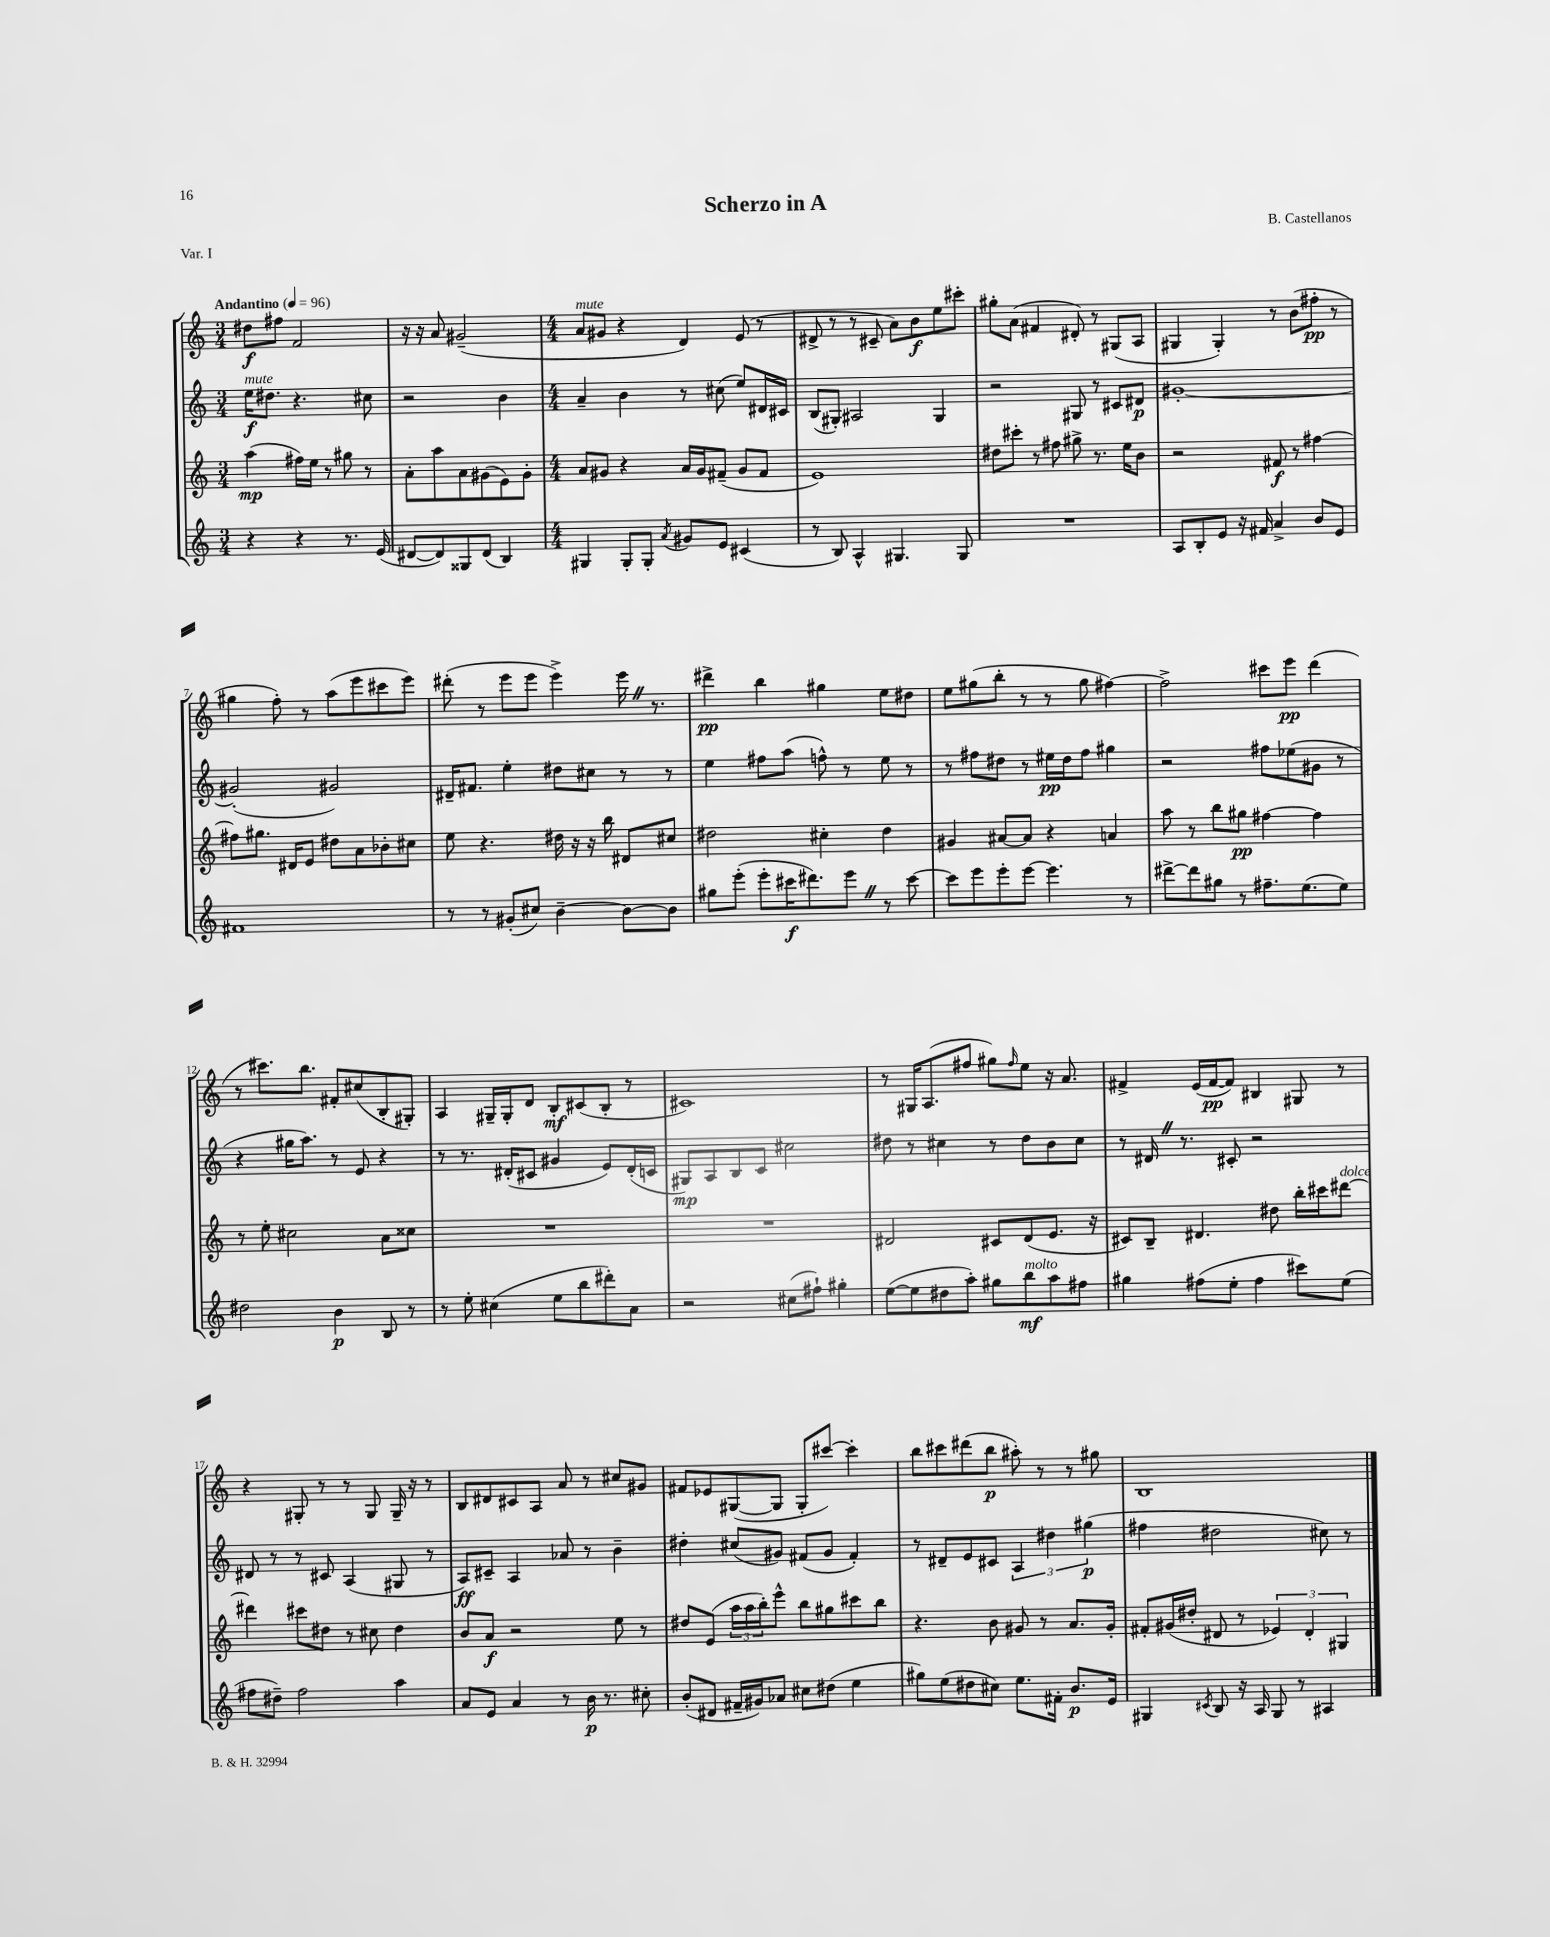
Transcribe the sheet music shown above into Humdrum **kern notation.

**kern	**dynam	**kern	**dynam	**kern	**dynam	**kern	**dynam
*part4	*part4	*part3	*part3	*part2	*part2	*part1	*part1
*staff4	*staff4	*staff3	*staff3	*staff2	*staff2	*staff1	*staff1
*clefG2	*	*clefG2	*	*clefG2	*	*clefG2	*
*k[]	*	*k[]	*	*k[]	*	*k[]	*
*M3/4	*	*M3/4	*	*M3/4	*	*M3/4	*
*MM96	*	*MM96	*	*MM96	*	*MM96	*
=1	=1	=1	=1	=1	=1	=1	=1
!	!	!	!	!	!	!LO:TX:a:B:t=Andantino	!
!	!	!	!	!LO:TX:a:i:t=mute	!	!	!
4r	.	(4aa\	mp	16ee\KL	f	8dd#X\L	f
.	.	.	.	8.dd#X\J	.	.	.
.	.	.	.	.	.	8ff#X\J	.
4r	.	16ff#X\LL)	.	4.r	.	2f/	.
.	.	16ee\JJ	.	.	.	.	.
.	.	8r	.	.	.	.	.
8.r	.	8gg#X\	.	.	.	.	.
.	.	8r	.	8cc#X\	.	.	.
(16e/	.	.	.	.	.	.	.
=2	=2	=2	=2	=2	=2	=2	=2
[8d#X/L	.	8a'\L	.	2r	.	16r	.
.	.	.	.	.	.	16r	.
8d#/])	.	8aa\	.	.	.	8a/	.
8G##X/	.	8a\	.	.	.	(2g#X~/	.
(8d#/J	.	(8g#X\	.	.	.	.	.
4B/)	.	8e\)	.	4b\	.	.	.
.	.	8g#'\J	.	.	.	.	.
=3	=3	=3	=3	=3	=3	=3	=3
*M4/4	*	*M4/4	*	*M4/4	*	*M4/4	*
!	!	!	!	!	!	!LO:TX:a:i:t=mute	!
4G#X/	.	8a/L	.	4a~/	.	8a/L	.
.	.	8g#X/J	.	.	.	8g#X/J	.
8G#'/L	.	4r	.	4b\	.	4r	.
8G#'/J	.	.	.	.	.	.	.
8qa/	.	.	.	.	.	.	.
8g#X/L	.	16a/LL	.	8r	.	4d/)	.
.	.	16g#/J	.	.	.	.	.
8e/J	.	(8f#X~/J	.	(8cc#X\	.	.	.
(4c#X/	.	8g#/L	.	8ee/L)	.	(8e/	.
.	.	8f#/J	.	16d#X/L	.	8r	.
.	.	.	.	16c#X/JJ	.	.	.
=4	=4	=4	=4	=4	=4	=4	=4
8r	.	1e)	.	(8B/L	.	8d#X^/	.
8B/)	.	.	.	8G#X'/J)	.	8r	.
4A^^/	.	.	.	2A#X/	.	8r	.
.	.	.	.	.	.	8c#X~/	.
4.G#X/	.	.	.	.	.	8a\L)	.
.	.	.	.	.	.	8b\	f
.	.	.	.	4G#/	.	8ee\	.
8G#/	.	.	.	.	.	8ccc#X'\J	.
=5	=5	=5	=5	=5	=5	=5	=5
1r	.	8dd#X\L	.	2r	.	8gg#X'\L	.
.	.	8ccc#X'\J	.	.	.	(8a\J	.
.	.	8r	.	.	.	4f#X/	.
.	.	8ff#X\	.	.	.	.	.
.	.	8gg#X^\	.	8G#X/	.	8d#X'/)	.
.	.	8.r	.	8r	.	8r	.
.	.	.	.	8c#X/L	.	(8G#X/L	.
.	.	16ee\KL	.	.	.	.	.
.	.	8b\J	.	8d#X/J	p	8A/J	.
=6	=6	=6	=6	=6	=6	=6	=6
8A/L	.	2r	.	[1g#X'	.	4G#X/	.
8B'/	.	.	.	.	.	.	.
8e/J	.	.	.	.	.	4G#'/)	.
16r	.	.	.	.	.	.	.
16f#X/	.	.	.	.	.	.	.
4a^/	.	8f#X/	f	.	.	8r	.
.	.	8r	.	.	.	(8b\L	.
8b/L	.	[4ff#X\	.	.	.	8ff#X'\J	pp
8e/J	.	.	.	.	.	8r	.
!!LO:LB:g=z
=7	=7	=7	=7	=7	=7	=7	=7
1f#X	.	8ff#X\L]	.	(2g#X'/]	.	4gg#X\	.
.	.	8.gg#X\J	.	.	.	.	.
.	.	.	.	.	.	8ff'\)	.
.	.	16d#X/KL	.	.	.	.	.
.	.	8e/J	.	.	.	8r	.
.	.	8dd#X\L	.	2g#X/)	.	(8aa\L	.
.	.	8a\	.	.	.	8eee\	.
.	.	8b-X'\	.	.	.	8ccc#X\	.
.	.	8cc#X\J	.	.	.	8eee\J)	.
=8	=8	=8	=8	=8	=8	=8	=8
8r	.	8ee\	.	16d#X~/KL	.	(8ddd#X'\	.
.	.	.	.	8.f#X/J	.	.	.
8r	.	4.r	.	.	.	8r	.
(8g#X'/L	.	.	.	4ee'\	.	8eee\L	.
8cc#X/J)	.	.	.	.	.	8eee\J	.
[4b~\	.	16dd#X\	.	8dd#X\L	.	4eee^\)	.
.	.	16r	.	.	.	.	.
.	.	16r	.	8cc#X\J	.	.	.
.	.	16bb\	.	.	.	.	.
8b\L_	.	8d#X/L	.	8r	.	16eeeZ\	.
.	.	.	.	.	.	8.r	.
8b\J]	.	8cc#X/J	.	8r	.	.	.
=9	=9	=9	=9	=9	=9	=9	=9
8gg#X\L	.	2dd#X\	.	4ee\	.	4ddd#X^\	pp
(8eee'\J	.	.	.	.	.	.	.
8eee'\L	.	.	.	8ff#X\L	.	4bb\	.
16ccc#X\K	f	.	.	(8aa\J	.	.	.
8.ddd#X\)	.	.	.	.	.	.	.
.	.	4cc#X'\	.	8ffn^^\)	.	4gg#X\	.
8eeeZ\J	.	.	.	8r	.	.	.
8r	.	4dd#\	.	8ee\	.	8ee\L	.
[8ccc#\	.	.	.	8r	.	8dd#X\J	.
=10	=10	=10	=10	=10	=10	=10	=10
8ccc#\L]	.	4g#X/	.	8r	.	8ee\L	.
8eee\	.	.	.	8ff#X\L	.	(8gg#X\	.
8eee'\	.	[8a#X/L	.	8dd#X\J	.	8bb'\J	.
[8eee\J	.	8a#/J]	.	8r	.	8r	.
4.eee\]	.	4r	.	16ee#X\LL	pp	8r	.
.	.	.	.	16dd#\J	.	.	.
.	.	.	.	8ff#\J	.	8gg#\	.
.	.	4an/	.	4gg#X\	.	[4ff#X\)	.
8r	.	.	.	.	.	.	.
=11	=11	=11	=11	=11	=11	=11	=11
[8ddd#X^\L	.	8aa\	.	2r	.	2ff#^\]	.
8ddd#\]	.	8r	.	.	.	.	.
8gg#X\J	.	8bb\L	.	.	.	.	.
8r	.	8gg#X\J	pp	.	.	.	.
8.ff#X~\L	.	[4ff#X\	.	8ff#X\L	.	8ccc#X\L	.
.	.	.	.	(8ee-X\	.	8eee\J	pp
(8.ee\	.	.	.	.	.	.	.
.	.	4ff#\]	.	8g#X\J	.	(4ddd\	.
8ee\J)	.	.	.	8r	.	.	.
!!LO:LB:g=z
=12	=12	=12	=12	=12	=12	=12	=12
2dd#X\	.	8r	.	4r	.	8r	.
.	.	8ee'\	.	.	.	8.ccc#X\L)	.
.	.	2cc#X\	.	16gg#X\KL	.	.	.
.	.	.	.	8.aa\J)	.	8.bb\J	.
4b\	p	.	.	8r	.	8f#X'/L	.
.	.	.	.	8e/	.	(8cc#X/	.
8B/	.	8a\L	.	4r	.	8B'/	.
8r	.	8cc##X\J	.	.	.	8G#X'/J)	.
=13	=13	=13	=13	=13	=13	=13	=13
8r	.	1r	.	8r	.	4A/	.
8ee'\	.	.	.	8.r	.	.	.
(4cc#X\	.	.	.	.	.	16G#X~/LL	.
.	.	.	.	(16d#X'/KL	.	16G#'/J	.
.	.	.	.	8c#X/J	.	8d/J	.
8ee\L	.	.	.	4g#X/	.	8B'/L	mf
8bb\	.	.	.	.	.	(8c#X/	.
8ddd#X'\)	.	.	.	8e/L)	.	8B'/J	.
8a\J	.	.	.	(16d#'/L	.	8r	.
.	.	.	.	16cn/JJ	.	.	.
=14	=14	=14	=14	=14	=14	=14	=14
2r	.	1r	.	8G#X/L)	mp	1c#X)	.
.	.	.	.	8A/	.	.	.
.	.	.	.	8B/	.	.	.
.	.	.	.	8c/J	.	.	.
(8cc#X\L	.	.	.	2cc#X\	.	.	.
8ff#X`\J)	.	.	.	.	.	.	.
4gg#X'\	.	.	.	.	.	.	.
=15	=15	=15	=15	=15	=15	=15	=15
([8ee\L	.	2d#X/	.	8dd#X\	.	8r	.
8ee\]	.	.	.	8r	.	16G#X/KL	.
.	.	.	.	.	.	(8.A/	.
8dd#X\	.	.	.	4cc#X\	.	.	.
8aa'\J)	.	.	.	.	.	8ff#X/J	.
8gg#X\L	.	8c#X/L	.	8r	.	8gg#X\L)	.
.	.	.	.	.	.	16qqff#/	.
!LO:TX:a:i:t=molto	!	!	!	!	!	!	!
8bb\	mf	(8d#/	.	8dd#\L	.	8ee\J	.
8aa\	.	8.e/J	.	8b\	.	16r	.
.	.	.	.	.	.	8.a/	.
8ff#X\J	.	.	.	8cc#\J	.	.	.
.	.	16r	.	.	.	.	.
=16	=16	=16	=16	=16	=16	=16	=16
4gg#X\	.	8c#X/L)	.	8r	.	4f#X^/	.
.	.	8B~/J	.	16d#XZ/	.	.	.
.	.	.	.	8.r	.	.	.
(8ff#X\L	.	4.d#X/	.	.	.	(16e/LL	.
.	.	.	.	.	.	[16f#/J	pp
8ee'\J	.	.	.	8c#X'/	.	8f#/J])	.
4ff#\	.	.	.	2r	.	4B#X/	.
.	.	8dd#X\	.	.	.	.	.
8ccc#X\L)	.	16bb'\LL	.	.	.	8G#X/	.
.	.	16ccc#X\J	.	.	.	.	.
!	!	!LO:TX:a:i:t=dolce	!	!	!	!	!
(8ee\J	.	[8ddd#X\J	.	.	.	8r	.
!!LO:LB:g=z
=17	=17	=17	=17	=17	=17	=17	=17
8ff#X\L	.	4ddd#X\]	.	8d#X/	.	4r	.
8dd#X~\J)	.	.	.	8r	.	.	.
2ff#\	.	8ccc#X\L	.	8r	.	8G#X'/	.
.	.	8dd#X\J	.	8c#X/	.	8r	.
.	.	8r	.	(4A/	.	8r	.
.	.	8cc#X\	.	.	.	8G#/	.
4aa\	.	4dd#\	.	8G#X/	.	16G#~/	.
.	.	.	.	.	.	16r	.
.	.	.	.	8r	.	8r	.
=18	=18	=18	=18	=18	=18	=18	=18
8a/L	.	8b/L	.	8A/L)	ff	8B/L	.
8e/J	.	8a/J	f	8c#X~/J	.	8d#X/	.
4a/	.	2r	.	4A/	.	8c#X/	.
.	.	.	.	.	.	8A/J	.
8r	.	.	.	8a-X/	.	8a/	.
16b\	p	.	.	8r	.	8r	.
8.r	.	.	.	.	.	.	.
.	.	8ee\	.	4b~\	.	8cc#X/L	.
8cc#X'\	.	8r	.	.	.	8g#X/J	.
=19	=19	=19	=19	=19	=19	=19	=19
(8b'/L	.	8dd#X/L	.	4dd#X'\	.	8f#X/L	.
8d#X/J	.	(8e/J	.	.	.	8e-X/	.
16f#X~/LL	.	24aa\LL	.	(8cc#X/L	.	([8G#X/	.
.	.	24aa\	.	.	.	.	.
16g#X/J)	.	.	.	.	.	.	.
.	.	24bb'\J)	.	.	.	.	.
8a-X/J	.	8eee^^\J	.	8g#X/J)	.	8G#/J]	.
8cc#X\L	.	8bb\L	.	(8f#X/L	.	8G#'/L	.
(8dd#X\J	.	8gg#X\	.	8g#/J	.	[8ccc#X/J)	.
4ee\	.	8ccc#X\	.	4f#'/)	.	4ccc#'\]	.
.	.	8bb\J	.	.	.	.	.
=20	=20	=20	=20	=20	=20	=20	=20
8gg#X\L)	.	4.r	.	8r	.	8bb\L	.
(8ee\	.	.	.	8d#X~/L	.	8ccc#X\	.
8dd#X\	.	.	.	8e/	.	(8ddd#X\	.
8cc#X\J)	.	8b\	.	8c#X/J	.	8bb\J	p
8.ee\L	.	8g#X/	.	6A/	.	8aa#X'\)	.
.	.	8r	.	.	.	8r	.
.	.	.	.	6dd#X\	.	.	.
16f#X'\Jk	.	.	.	.	.	.	.
8.b/L	p	8.a/L	.	.	.	8r	.
.	.	.	.	(6gg#X\	p	.	.
.	.	.	.	.	.	8gg#X\	.
16e/Jk	.	16g#'/Jk	.	.	.	.	.
=21	=21	=21	=21	=21	=21	=21	=21
4G#X/	.	8f#X'/L	.	4ff#X\	.	1B	.
.	.	(16g#X/L	.	.	.	.	.
.	.	16dd#X'/JJ	.	.	.	.	.
8qc#X/	.	.	.	.	.	.	.
8B/	.	8d#X/	.	2dd#X\	.	.	.
16r	.	8r	.	.	.	.	.
16A/	.	.	.	.	.	.	.
8G#/	.	6e-X/)	.	.	.	.	.
8r	.	.	.	.	.	.	.
.	.	6d#'/	.	.	.	.	.
4A#X/	.	.	.	8cc#X\)	.	.	.
.	.	6G#X/	.	.	.	.	.
.	.	.	.	8r	.	.	.
==	==	==	==	==	==	==	==
*-	*-	*-	*-	*-	*-	*-	*-
